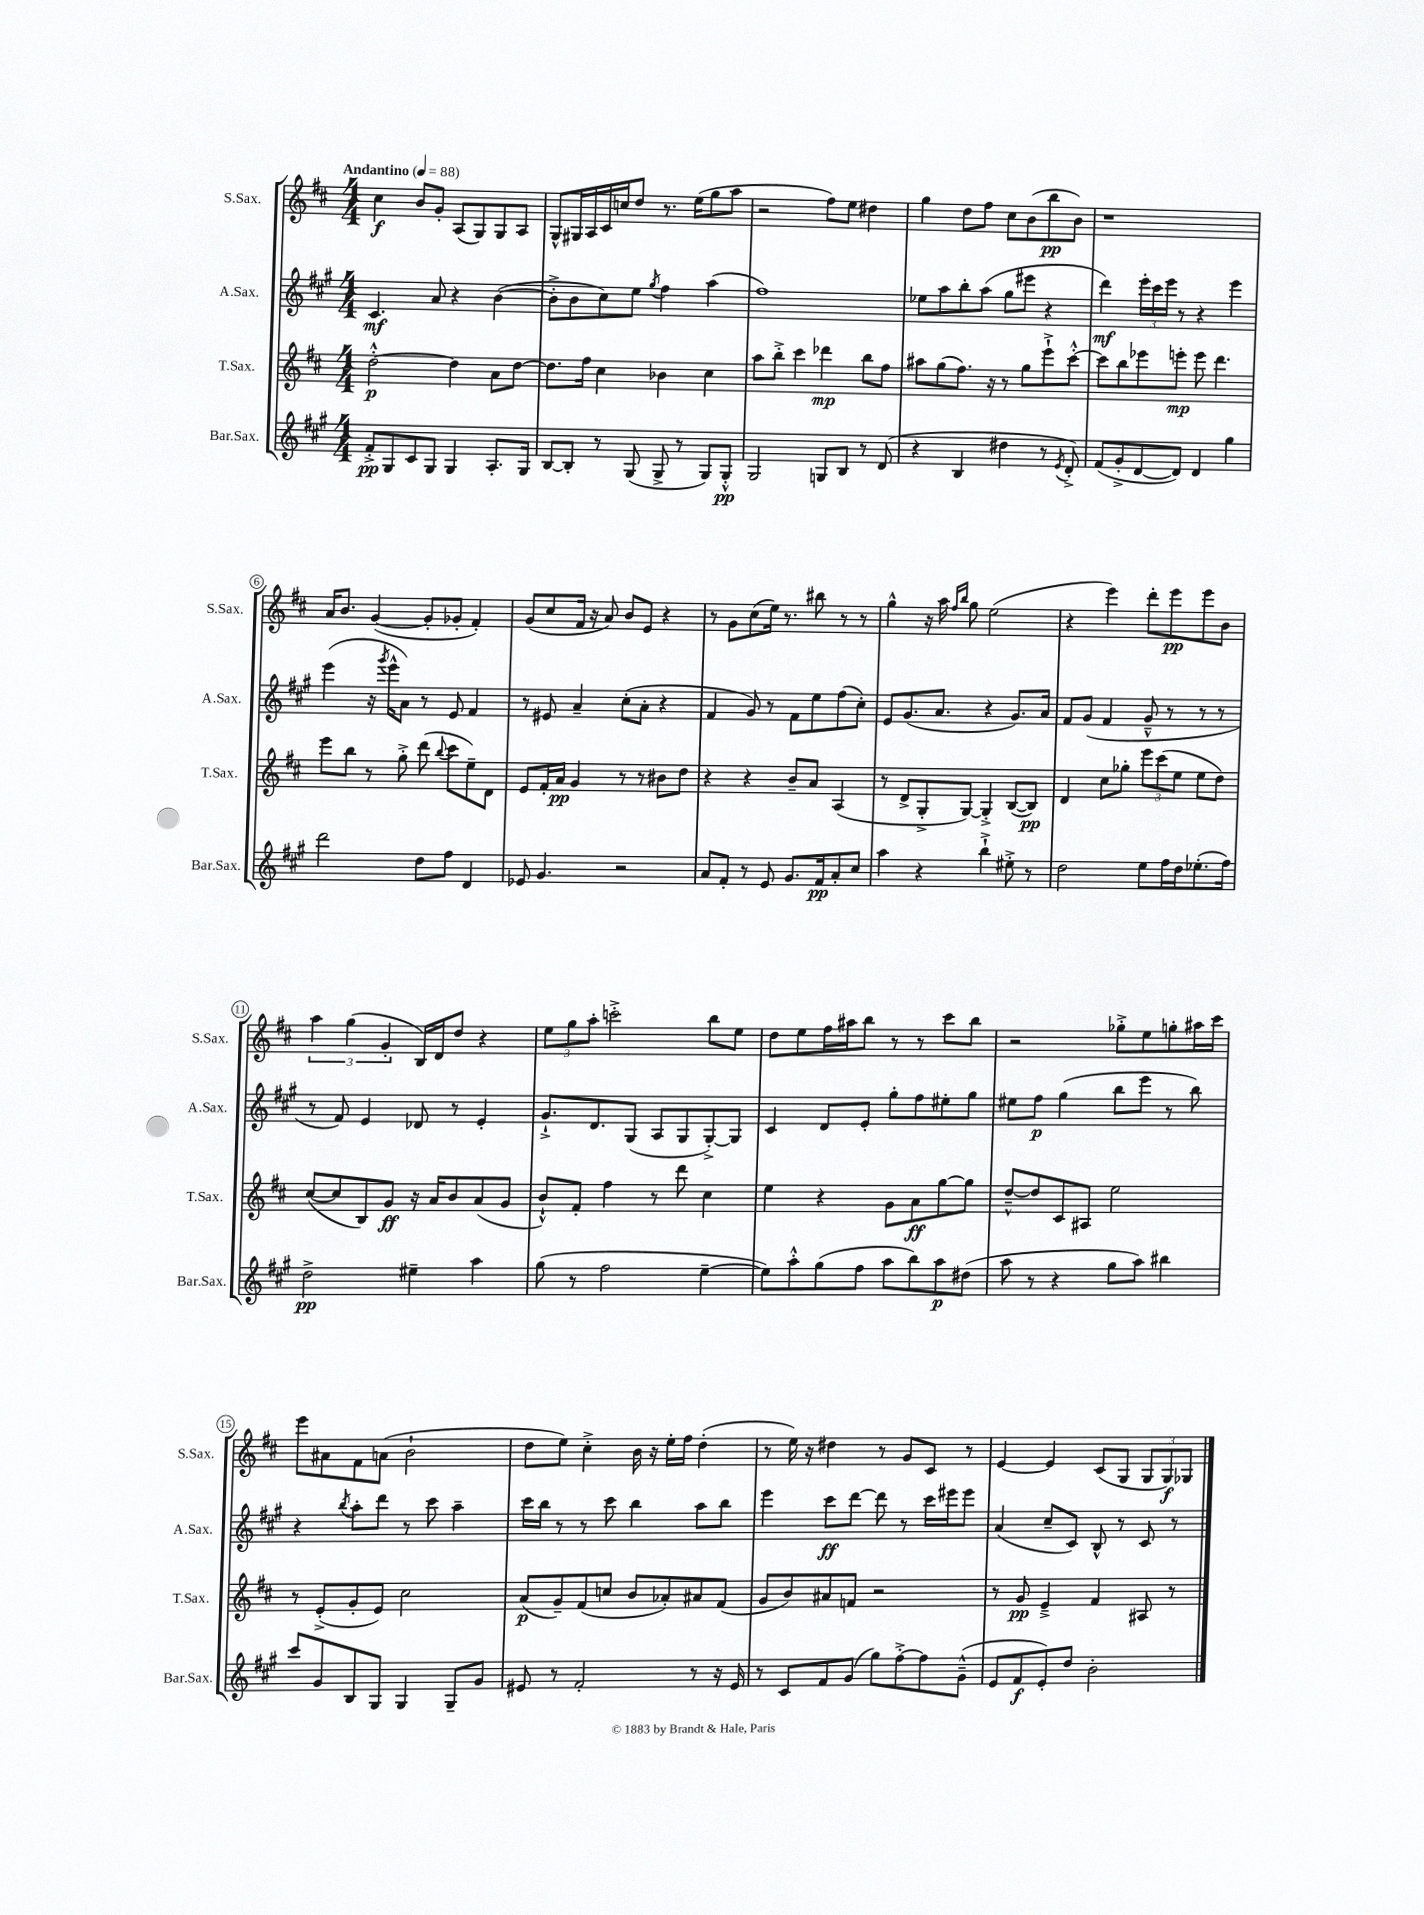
<<
\new StaffGroup <<
\new Staff = "s0" \with { instrumentName = "S.Sax." shortInstrumentName = "S.Sax." } {
    \clef treble \key d \major \numericTimeSignature \time 4/4 \tempo "Andantino" 4 = 88
    \autoBeamOff cis''4\f b'8[ g'8]-. a8[( g8) g8 a8] |
    g8[-^ gis16 a16 cis'16 c''16 d''8] r8. e''16[( g''8 a''8] |
    r2 fis''8[) e''8] dis''4 |
    g''4 d''8[ fis''8] cis''8[ b'8( b''8\pp b'8]) |
    r1 |
    a'16[ b'8.] g'4~( g'8[-. ges'8]-. fis'4-.) |
    g'8[( cis''8 fis'16] r16 a'8) b'8[ e'8] r4 |
    r8 g'8[ cis''8( e''16]) r8. bis''8 r8 r8 |
    g''4-^ r16 a''16 \grace { fis''16[ b''16] } g''8 e''2( |
    r4 e'''4) d'''8[-. e'''8\pp e'''8 b'8] |
    \tuplet 3/2 { a''4 g''4( g'4-. } b16[) d'16 d''8] r4 |
    \tuplet 3/2 { e''8[ g''8 a''8]-. } c'''2-.-> b''8[ e''8] |
    d''8[ e''8 fis''16 ais''16 b''8] r8 r8 cis'''8[ b''8] |
    r2 ges''8[-.-> e''8 g''8-. ais''16 cis'''16] |
    e'''8[ ais'8 fis'8 a'8]( b'2-! |
    d''8[ e''8]) cis''4-.-> b'16 r16 e''16[-. fis''16] d''4-.( |
    r8 e''16) r16 dis''4 r8 g'8[ cis'8] r8 |
    e'4~ e'4 cis'8[( g8] \tuplet 3/2 { g8[ g8\f) ges8] } \bar "|." |
}
\new Staff = "s1" \with { instrumentName = "A.Sax." shortInstrumentName = "A.Sax." } {
    \clef treble \key a \major \numericTimeSignature \time 4/4
    \autoBeamOff cis'4.\mf a'8 r4 b'4~( |
    b'8[-.-> b'8 cis''8) e''8] \acciaccatura { gis''8 } fis''4 a''4( |
    fis''1) |
    ees''8[ a''8 b''8-. a''8]( gis''8[ eis'''8] r4 |
    d'''4\mf) \tuplet 3/2 { e'''16[-. cis'''16 e'''16] } r8 r4 e'''4 |
    e'''4( r16 \acciaccatura { gis'''8 } e'''16[-^ a'8]) r8 e'8 fis'4 |
    r8 eis'8 a'4-- cis''8[-.( a'8]-. r4 |
    fis'4 gis'8) r8 fis'8[ e''8 fis''8( cis''8]-.) |
    e'8[ gis'8.( a'8.] r4 gis'8.[) a'16] |
    fis'8[ gis'8]( fis'4 gis'8---^ r8 r8 r8 |
    r8 fis'8) e'4 des'8 r8 e'4-. |
    gis'8.[-!-> d'8. gis8]( a8[ gis8 gis8~-.->) gis8] |
    cis'4 d'8[ e'8]-. gis''8[-. fis''8 eis''8-. gis''8] |
    eis''8[ fis''8]\p gis''4( b''8[ e'''8] r8 b''8) |
    r4 \acciaccatura { b''8 } a''8[-. d'''8] r8 cis'''8 a''4-- |
    cis'''16[ b''16] r8 r8 cis'''8 b''4 a''8[ b''8] |
    e'''4 cis'''8[\ff d'''8]~ d'''8 r8 cis'''16[ eis'''16 eis'''8] |
    a'4( cis''8[-- cis'8]) b8-^ r8 cis'8 r8 \bar "|." |
}
\new Staff = "s2" \with { instrumentName = "T.Sax." shortInstrumentName = "T.Sax." } {
    \clef treble \key d \major \numericTimeSignature \time 4/4
    \autoBeamOff d''2~-.-^\p d''4 a'8[ d''8]~ |
    d''8.[ fis''16] cis''4 bes'4 cis''4 |
    a''8[ b''8]-.-> cis'''4 des'''4\mp b''8[ fis''8] |
    ais''8[ g''8( fis''8.]) r16 r8 g''8[ e'''8-!-> cis'''8]~-.-^ |
    cis'''8[ b''8 ees'''8 e'''8]-.\mp e'''8 d'''4. |
    e'''8[ b''8] r8 g''8-.-> d'''8( \appoggiatura { b''8 } cis'''8[ e''8--) d'8] |
    e'8[ fis'16-. a'16]\pp g'4 r8 r8 bis'8[ d''8] |
    r4 r4 b'8[-- a'8] a4( |
    r8 d'8[-> g8-.-> g8]~) g4-.-> b8[~( b8]\pp) |
    d'4 cis''8[ ges''8]-. \tuplet 3/2 { e'''8[ cis'''8( e''8] } e''8[ d''8]) |
    cis''8[~( cis''8 b8) g'8]\ff r16 a'16[ b'8 a'8( g'8] |
    b'8[-!-^) fis'8]-. fis''4 r8 d'''8 cis''4 |
    e''4 r4 g'8[ a'8\ff g''8~ g''8] |
    d''8[~---^ d''8 cis'8 ais8] e''2 |
    r8 e'8[-.->( g'8-. e'8]) cis''2 |
    a'8[\p( g'8--) fis'8( c''8] b'8[ aes'8-.) ais'8 fis'8]( |
    g'8[ b'8) ais'8 f'8] r2 |
    r8 g'8\pp e'4---> fis'4 ais8 r8 \bar "|." |
}
\new Staff = "s3" \with { instrumentName = "Bar.Sax." shortInstrumentName = "Bar.Sax." } {
    \clef treble \key a \major \numericTimeSignature \time 4/4
    \autoBeamOff fis'8[-.->\pp gis8 cis'8 gis8] gis4 a8.[-. gis16] |
    b8[~ b8]-. r8 gis8( gis8-> r8 gis8[) gis8]-.-^\pp |
    gis2 g8[ b8] r8 d'8( |
    r4 b4 dis''4 r8 \acciaccatura { e'8 } d'8-.->) |
    fis'8[( gis'8-.-> d'8~ d'8]) d'4 gis''4 |
    d'''2 d''8[ fis''8] d'4 |
    ees'8 gis'4. r2 |
    a'8[ fis'8]-. r8 e'8 gis'8.[ fis'16\pp a'8-. cis''8] |
    a''4 r4 b''4-!-> eis''8-.-> r8 |
    d''2 e''8[ fis''16 d''16 ees''8.-.( fis''16]) |
    d''2->\pp eis''4-- a''4 |
    gis''8( r8 fis''2 e''4~-- |
    e''8[) a''8-.-^ gis''8( fis''8] a''8[ b''8) a''8\p dis''8]( |
    a''8 r8 r4 gis''8[ a''8]) bis''4 |
    cis'''8[ gis'8 b8 gis8] gis4 gis8[-- gis'8] |
    eis'8 r8 fis'2-. r8 r16 eis'16 |
    r8 cis'8[ fis'8 gis'8]( gis''8[) fis''8~-.-> fis''8 gis'8]---^( |
    e'8[ fis'8\f e'8-.) d''8] b'2-. \bar "|." |
}
>>
>>
\layout { \context { \Score \override BarNumber.stencil = #(make-stencil-circler 0.1 0.3 ly:text-interface::print) } }
